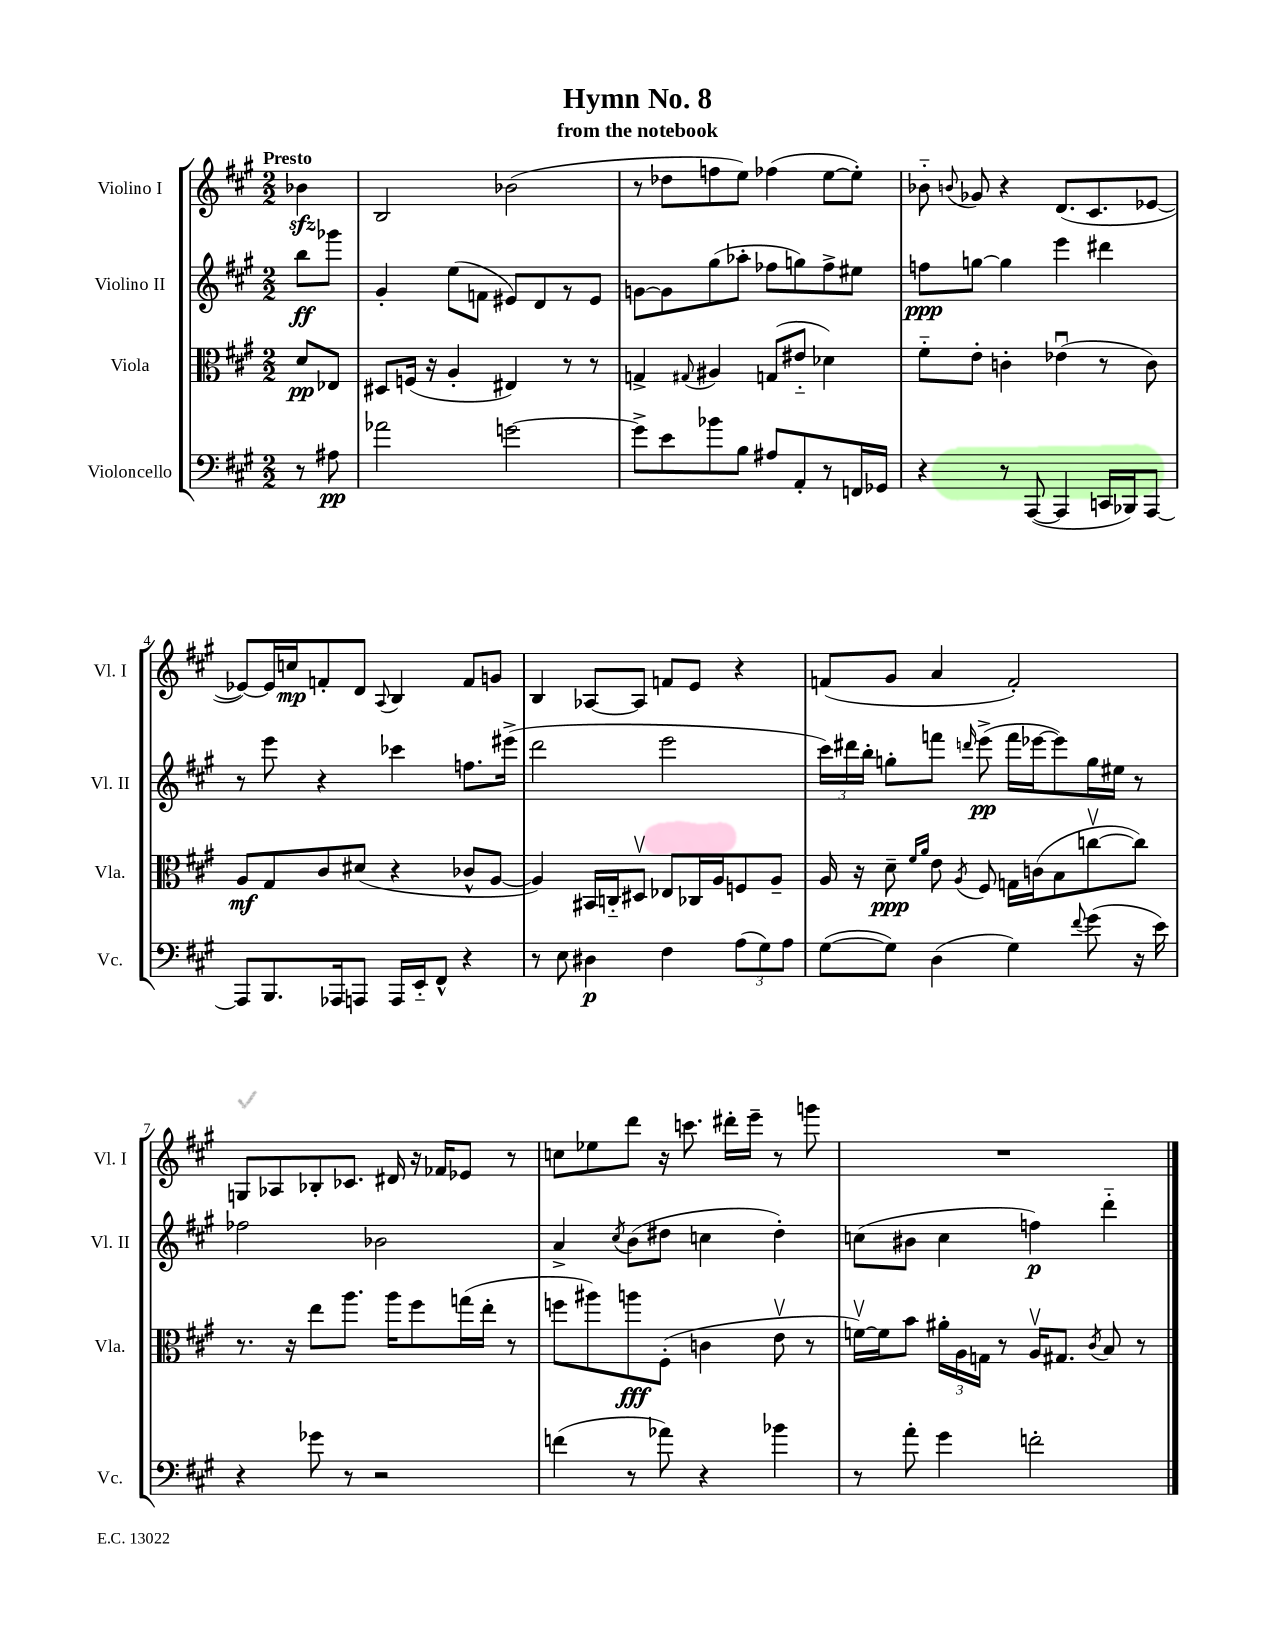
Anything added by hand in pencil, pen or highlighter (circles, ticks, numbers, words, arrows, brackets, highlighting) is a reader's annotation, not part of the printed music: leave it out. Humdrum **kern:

**kern	**kern	**kern	**kern
*staff4	*staff3	*staff2	*staff1
*clefF4	*clefC3	*clefG2	*clefG2
*k[f#c#g#]	*k[f#c#g#]	*k[f#c#g#]	*k[f#c#g#]
*M2/2	*M2/2	*M2/2	*M2/2
8r	8d	8bb	4b-
8A#	8E-	8ggg-	.
=	=	=	=
2a-	8D#	4g#'	2B
.	(16F	.	.
.	16r	.	.
.	4A'	(8ee	.
.	.	8f	.
[2g	4E#)	8e#)	(2b-
.	.	8d	.
.	8r	8r	.
.	8r	8e#	.
=	=	=	=
8g^]	4G^	[8g	8r
8e	.	8g]	8dd-
.	8qqG#	.	.
8b-	4A#	(8gg#	8ff
8B	.	8aa-'	8ee)
8A#	(8G	8ff-	(4ff-
8AA'	8e#'~	8gg)	.
8r	4d-)	8ff-^	[8ee
16FF	.	8ee#	8ee'])
16GG-	.	.	.
=	=	=	=
4r	8f#'~	8ff	8b-'~
.	.	.	8qqb
.	8e'	[8gg	8g-
8r	4c'	4gg]	4r
([8AAA	.	.	.
4AAA]	(4e-u	4eee	(8.d
.	.	.	8.c#
16CC	8r	4ddd#	.
16BBB-)	.	.	.
[8AAA	8c)	.	[8e-
=	=	=	=
8AAA]	8A	8r	8e-_)
8.BBB	8G#	8eee	16e-]
.	.	.	16cc
.	8c#	4r	8f'
16AAA-	.	.	.
8AAA	(8d#	.	8d
.	.	.	8qqA
16AAA	4r	4ccc-	4B
16EE'~	.	.	.
8FF#^^	.	.	.
4r	8c-^^	8.ff	8f
.	[8A	.	8g
.	.	(16eee#^	.
=	=	=	=
8r	4A])	2ddd	4B
8E	.	.	.
4D#	16BB#	.	[8A-
.	16C'~	.	.
.	8D#v	.	8A-]
4F#	8E-	2eee	8f
.	16C-	.	8e
.	16A	.	.
(12A	8F	.	4r
12G#)	.	.	.
.	8A~	.	.
12A	.	.	.
=	=	=	=
([8G#	16A	24ccc#)	(8f
.	.	24ddd#	.
.	16r	.	.
.	.	24bb'	.
8G#])	8d~	8gg'	8g#
.	16qqf#	.	.
.	16qqa	.	.
(4D	8e	8fff	4a
.	8qA	16qqddd	.
.	8F#	(8eee^	.
4G#)	16G	16fff	2f')
.	(16c	[16eee-	.
.	8B	8eee-])	.
8qqf#	.	.	.
(8g#	[8ccv	16gg	.
.	.	16ee#	.
16r	8cc])	8r	.
16e)	.	.	.
=	=	=	=
4r	8.r	2ff-	8G
.	.	.	8A-
.	16r	.	.
8g-	8ee	.	8B-'
8r	8.aa	.	8.c-
2r	.	2b-	.
.	16aa	.	16d#
.	8ff#	.	16r
.	.	.	16f-
.	(16gg	.	8e-
.	16ee'	.	.
.	8r	.	8r
=	=	=	=
(4f	8ff	4a^	8cc
.	8aa#)	.	8ee-
.	.	8qcc#	.
8r	8aa	(8b	8ddd
8a-)	(8F#'	8dd#	16r
.	.	.	8.ccc
4r	4c	4cc	.
.	.	.	16ddd#'
.	.	.	16eee~
4b-	8ev	4dd#')	8r
.	8r	.	8ggg
=	=	=	=
8r	[16fv)	(8cc	1r
.	16f]	.	.
8a'	8b	8b#	.
4g#	24a#'	4cc	.
.	24A	.	.
.	24G	.	.
.	8r	.	.
2f'	16Av	4ff)	.
.	8.G#	.	.
.	8qc#	.	.
.	8B	4ddd'~	.
.	8r	.	.
==	==	==	==
*-	*-	*-	*-
